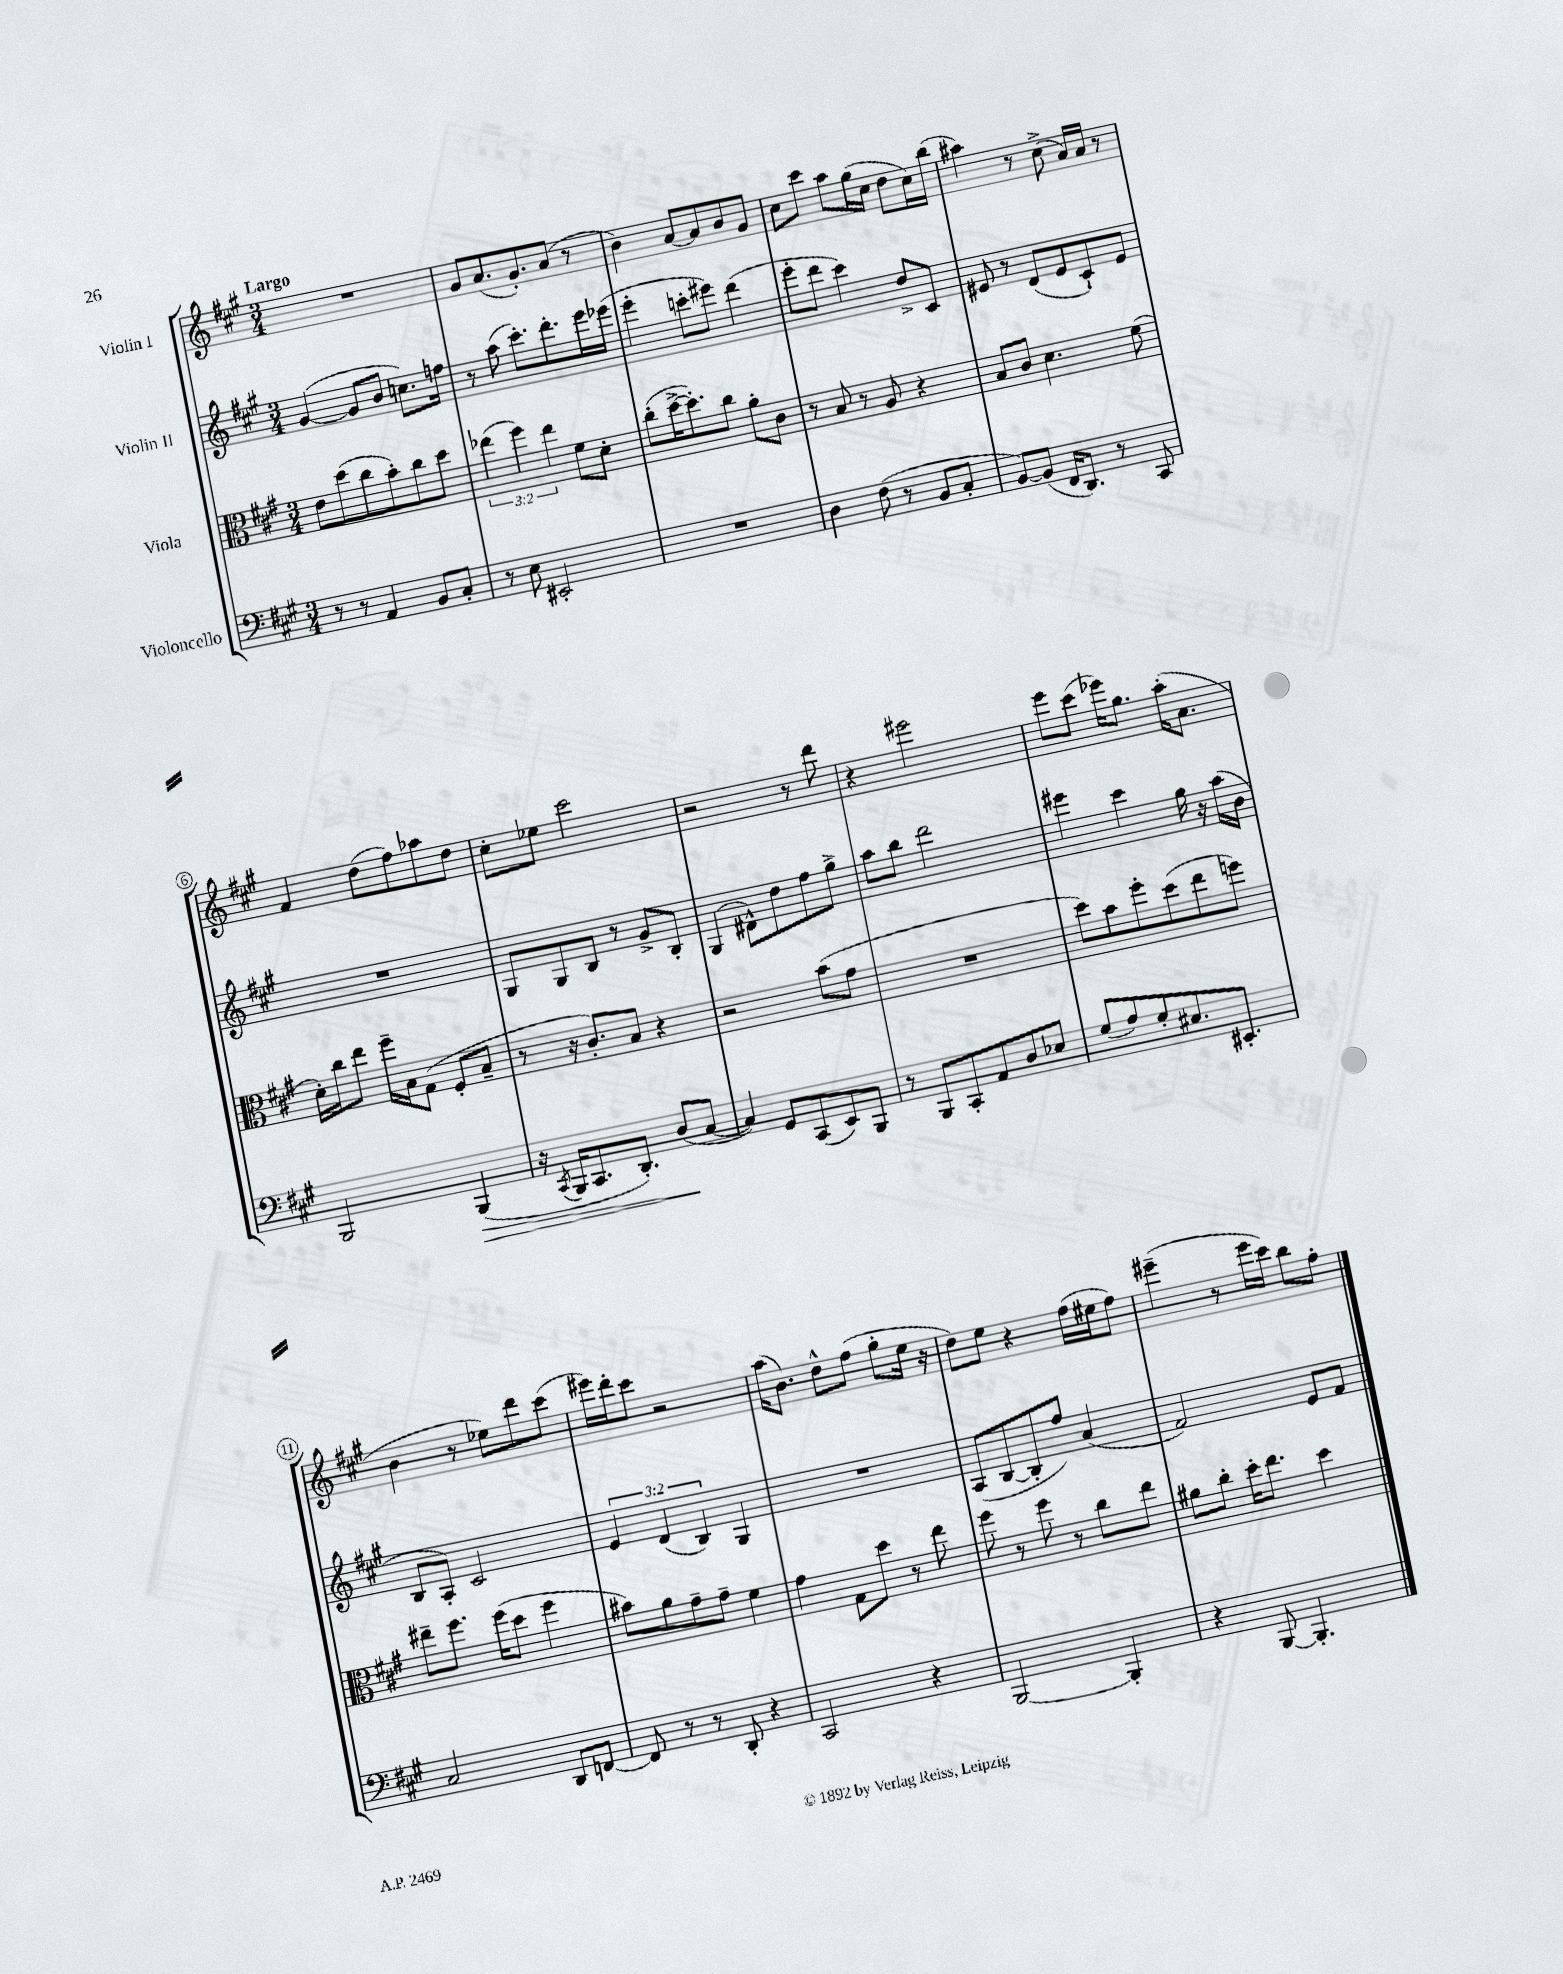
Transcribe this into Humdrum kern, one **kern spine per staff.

**kern	**dynam	**kern	**kern	**kern
*part4	*part4	*part3	*part2	*part1
*staff4	*staff4	*staff3	*staff2	*staff1
*I"Violoncello	*	*I"Viola	*I"Violin II	*I"Violin I
*clefF4	*	*clefC3	*clefG2	*clefG2
*k[f#c#g#]	*	*k[f#c#g#]	*k[f#c#g#]	*k[f#c#g#]
*M3/4	*	*M3/4	*M3/4	*M3/4
=1	=1	=1	=1	=1
!	!	!	!	!LO:TX:a:B:t=Largo
8r	.	8e\L	([4g#/	2.r
8r	.	(8dd\	.	.
4AA/	.	8cc#\	8g#/L]	.
.	.	8b'\)	8b/J	.
8BB/L	.	8cc#\	8.ccn\L)	.
8C#'/J	.	8dd\J	.	.
.	.	.	16ffn\Jk	.
=2	=2	=2	=2	=2
8r	.	(6ee-X\	8r	8g#/L
8E\	.	.	(8aa\	(8.a/
.	.	6ff#\)	.	.
2EE#X'/	.	.	8.ccc#'\L)	.
.	.	.	.	8.g#'/)
.	.	6ee-\	.	.
.	.	.	8.ddd'\	.
.	.	8f#\L	.	(8a/J
.	.	8d'\J	16eee\L	8r
.	.	.	(16eee-X\JJ	.
=3	=3	=3	=3	=3
2.r	.	(8cc#'\L	4eee'\	4b\)
.	.	[16dd^\K	.	.
.	.	8.dd'\])	.	.
.	.	.	8cccn'\L	[8a/L
.	.	8cc#\J	8eee#X\J)	8a/]
.	.	8a'\L	(4ddd\	8b/
.	.	8c#\J	.	8g#/J
=4	=4	=4	=4	=4
4D\	.	8r	8eee'\L	8cc#\L
.	.	8B/	8ddd\J	8ccc#\J
(8F#\	.	8r	4ccc#\)	8aa\L
8r	.	8A/	.	(16gg#\L
.	.	.	.	16cc#\JJ
8BB/L	.	4r	8dd^/L	8dd\L
8C#'/J	.	.	8c#/J	16cc#\L)
.	.	.	.	(16bb\JJ
=5	=5	=5	=5	=5
[8BB/L)	.	8B/L	8e#X/	4aa#X\)
(8BB/J]	.	8c#/J	8r	.
16FF#/KL	.	4.d\	(8d/L	8r
8.DD/J)	.	.	.	.
.	.	.	8e#/	(8cc#^\
8r	.	.	8c#`/)	16a/LL)
.	.	.	.	16a/JJ
8CC#/	.	(8f#\	8e#/J	8r
!!LO:LB:g=z
=6	=6	=6	=6	=6
2BBB/	.	16d'\LL)	2.r	4f#/
.	.	16cc#\J	.	.
.	.	8ee\J	.	.
.	.	16ff#~\LL	.	(8dd\L
.	.	16B\J	.	.
.	.	(8G#\J	.	8ff#\)
!	!LO:HP:b	!	!	!
(4BBB/	>	8F#'/L	.	8aa-X\
.	.	8B~/J	.	8dd\J
=7	=7	=7	=7	=7
16r	.	8r	8G#/L	8cc#'\L
8qCC#/	.	.	.	.
16BBB/KL	.	.	.	.
8.CC#/	.	16r	8G#/	8ee-X\J
.	.	8.c#'/L)	.	.
.	.	.	8B/J	2ccc#\
8.DD'/J)	.	.	.	.
.	.	8B/J	8r	.
(8D/L	.	4r	8g#^/L	.
[8C#/J	]	.	8B'/J	.
=8	=8	=8	=8	=8
4C#/])	.	2r	(4G#/	2r
8GG#/L	.	.	8d#X^^\L)	.
(8CC#/	.	.	8dd\	.
8EE/)	.	(8b\L	8ff#\	8r
8BBB/J	.	8g#\J	8gg#^\J	8ddd\
=9	=9	=9	=9	=9
8r	.	2.r	8aa\L	4r
8BBB/L	.	.	8bb\J	.
8CC#'/	.	.	2ddd\	2eee#X\
8AA/	.	.	.	.
8D/	.	.	.	.
8E-X/J	.	.	.	.
=10	=10	=10	=10	=10
(8G#/L	.	8dd\L)	4eee#X\	8eee\L
8A/)	.	8b\	.	(8ccc#\J
8G#'/	.	8ff#'\	4ccc#\	16eee-X\KL)
.	.	.	.	8.gg#\J
8.E#X/	.	(8dd\	.	.
.	.	8ee\	16gg#\	(16aa'\KL
8.EE#X'/J	.	.	16r	8.a\J
.	.	8ffn\J)	(16aa\LL	.
.	.	.	16b\JJ	.
!!LO:LB:g=z
=11	=11	=11	=11	=11
2C#/	.	8ee#X~\L	8B/L	4b\
.	.	8.ff#\J	8A'/J)	.
.	.	.	2c#/	8r
.	.	(16ff#\KL	.	.
.	.	8dd\J	.	8ee-X\L)
8DD/L	.	4ff#\	.	8ddd\
[8FFn/J	.	.	.	(8ccc#\J
=12	=12	=12	=12	=12
8FF/]	.	8b#X\L)	6e/	16eee#X\LL)
.	.	.	.	16ddd'\J
8r	.	8a\	.	8ccc#\J
.	.	.	(6d/	.
8r	.	8g#~\	.	2r
.	.	.	6B/)	.
8DD'/	.	8g#~\J	.	.
4r	.	4f#\	4G#/	.
=13	=13	=13	=13	=13
2CC#/	.	4g#\	2.r	(16aa\KL
.	.	.	.	8.b\J)
.	.	8G#\L	.	8dd^^\L
.	.	8dd\J	.	(8ff#\J
4r	.	8r	.	8gg#'\L
.	.	8ee\	.	16ee\Jk
.	.	.	.	16r
=14	=14	=14	=14	=14
[2BBB/	.	8ff#\	(8A/L	8dd\L)
.	.	8r	[8B/	8ee\J
.	.	8ff#\	8B'/]	4r
.	.	8r	8ff#/J)	.
4BBB'/]	.	8cc#\L	(4a/	(16ff#\LL
.	.	.	.	16ee#X\J
.	.	8ee\J	.	8ff#\J)
=15	=15	=15	=15	=15
4r	.	8a#X\L	2f#/)	(4eee#X~\
.	.	8cc#'\J	.	.
[8BBB/	.	16dd'\KL	.	8r
.	.	8.ee\J	.	.
4.BBB'/]	.	.	.	16eee#\LL
.	.	.	.	16ccc#\JJ)
.	.	4dd\	8e/L	8bb\L
.	.	.	8f#/J	8ff#'\J
==	==	==	==	==
*-	*-	*-	*-	*-
